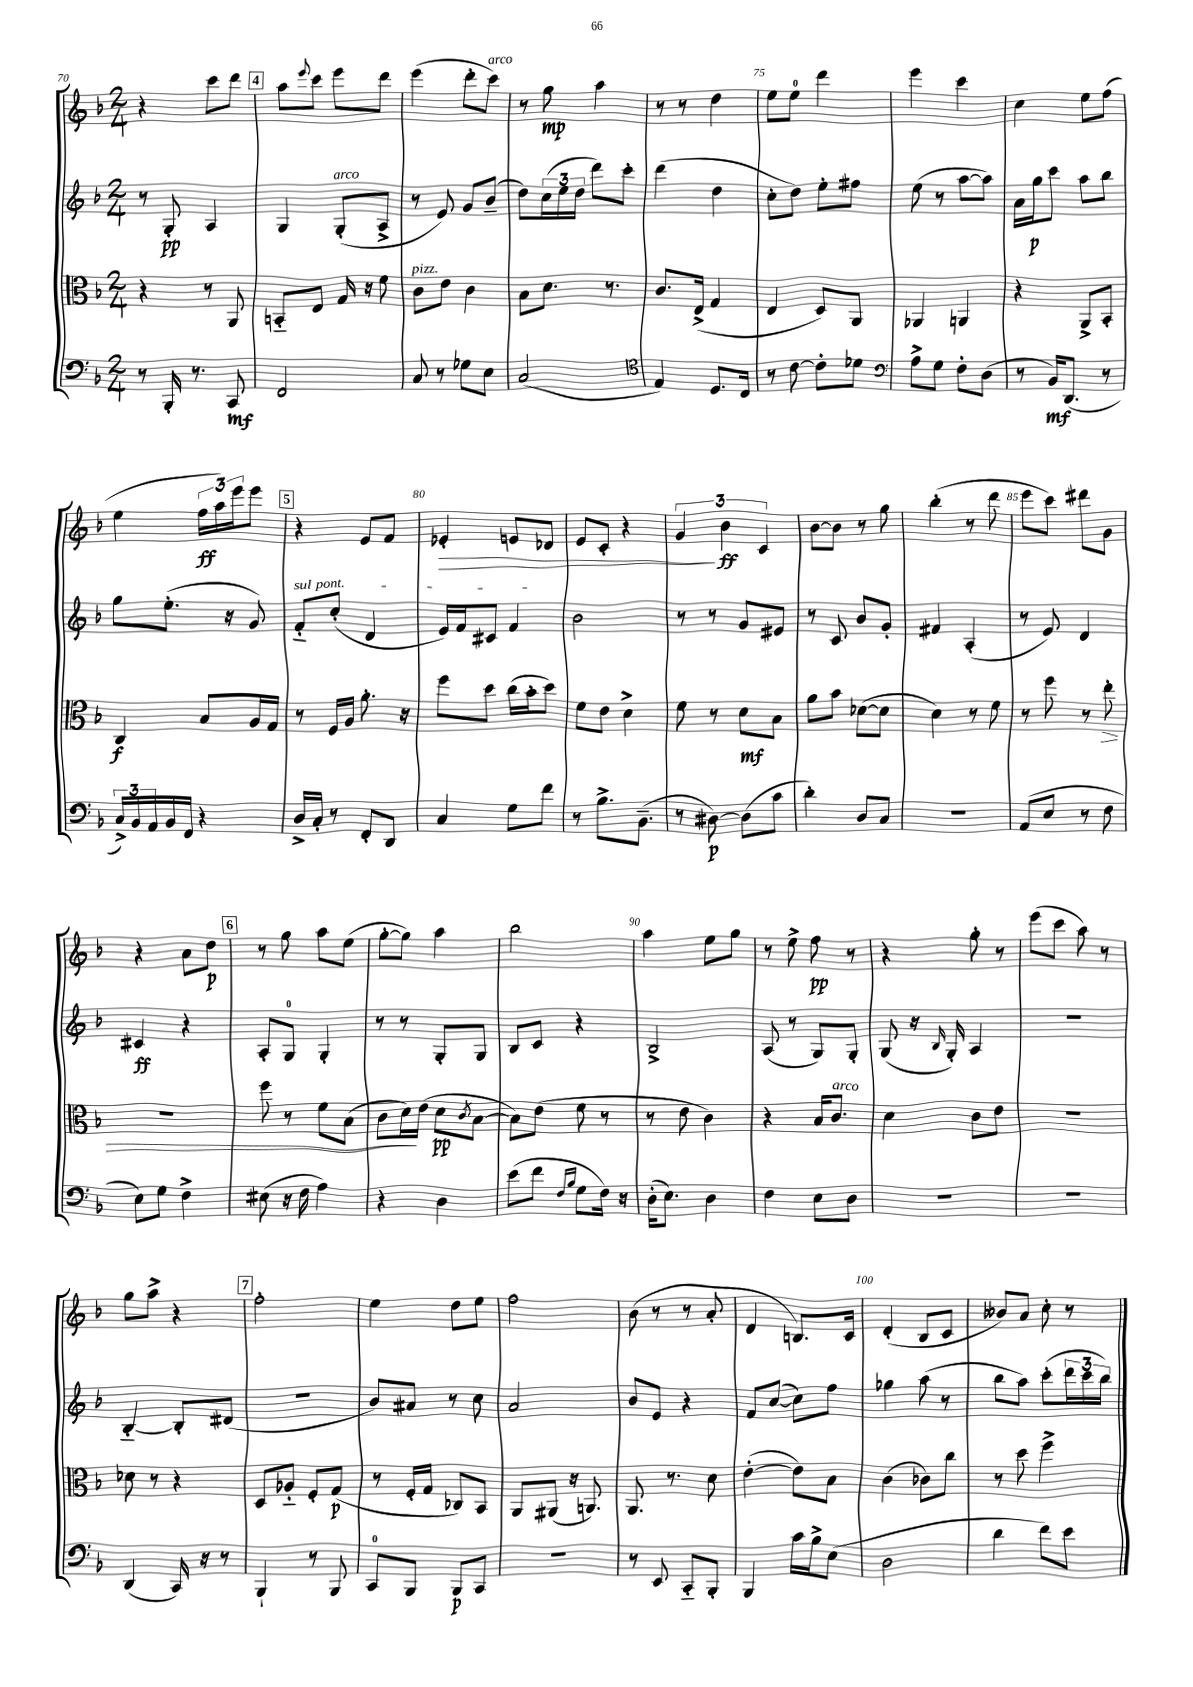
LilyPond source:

<<
\new StaffGroup <<
\new Staff = "s0" {
    \clef treble \key f \major \numericTimeSignature \time 2/4
    r4 c'''8 d'''8 |
    \mark \markup { \box "4" } a''8 \appoggiatura { e'''8 } c'''8 e'''8 d'''8 |
    e'''4( d'''8-. c'''8^\markup { \italic "arco" }) |
    r8 g''8\mp a''4 |
    r8 r8 d''4 |
    e''8 e''8-0 d'''4 |
    e'''4 c'''4 |
    c''4 e''8 f''8( |
    e''4 \tuplet 3/2 { f''16\ff a''16) e'''16 } e'''8 |
    \mark \markup { \box "5" } r4 e'8 f'8 |
    ees'4-.\> e'8 des'8 |
    e'8 c'8-. r4 |
    \tuplet 3/2 { g'4\! bes'4\ff c'4 } |
    bes'8~ bes'8 r8 g''8 |
    bes''4-.( r8 d'''8 |
    e'''8 c'''8) dis'''8 g'8 |
    r4 a'8 d''8\p |
    \mark \markup { \box "6" } r8 g''8 a''8 e''8( |
    g''8~-. g''8) a''4 |
    bes''2 |
    a''4 e''8 g''8 |
    r8 e''8-> f''8\pp r8 |
    r4 g''8-. r8 |
    e'''8( c'''8 a''8) r8 |
    g''8 a''8-> r4 |
    \mark \markup { \box "7" } f''2-. |
    e''4 d''8 e''8 |
    f''2 |
    bes'8( r8 r8 a'8-. |
    d'4 b8.) c'16 |
    d'4-.( bes8 c'8 |
    beses'8) a'8 c''8-. r8 \bar "|." |
}
\new Staff = "s1" {
    \clef treble \key f \major \numericTimeSignature \time 2/4
    r8 g8-.\pp a4 |
    \mark \markup { \box "4" } g4 g8-.^\markup { \italic "arco" }( a8-> |
    r8 e'8) g'8 bes'8--( |
    d''8) \tuplet 3/2 { c''16( e''16 d''16 } d'''8) c'''8-. |
    d'''4( d''4 |
    c''8-. d''8) e''8-. fis''8 |
    e''8( r8 a''8~ a''8) |
    a'16 g''16\p c'''8 a''8 bes''8 |
    g''8 e''8.-.( r16 g'8) |
    \mark \markup { \box "5" } \once \override TextSpanner.bound-details.left.text = \markup { \italic "sul pont." } f'8-_\startTextSpan c''8-.( d'4 |
    e'16) f'16 cis'8 f'4\stopTextSpan |
    bes'2 |
    r8 r8 g'8 eis'8 |
    r8 c'8 bes'8 g'8-. |
    fis'4 a4-.( |
    r8 e'8) d'4 |
    cis'4\ff r4 |
    \mark \markup { \box "6" } a8-. g8-0 g4-. |
    r8 r8 g8-. g8 |
    bes8 c'8 r4 |
    bes2-> |
    a8( r8 g8) g8-. |
    g8( r16 \grace { bes16 } g16-.) a4 |
    r2 |
    bes4~-_ bes8-. dis'8( |
    \mark \markup { \box "7" } R2 |
    bes'8) ais'8 r8 c''8 |
    a'2 |
    bes'8 e'8 r4 |
    f'8 c''8~( c''8) f''8 |
    ges''4 a''8( r8 |
    bes''8 a''8) c'''8-.( \tuplet 3/2 { d'''16 c'''16 bes''16) } \bar "|." |
}
\new Staff = "s2" {
    \clef alto \key f \major \numericTimeSignature \time 2/4
    r4 r8 a,8 |
    \mark \markup { \box "4" } b,8-_ e8 g16 r16 f'8 |
    c'8^\markup { \italic "pizz." } e'8 c'4 |
    bes8 d'8. r8. |
    c'8. e16->( g4 |
    e4 d8) a,8 |
    aes,4 a,4 |
    r4 a,8-> bes,8-. |
    c4\f bes8 a16 g16 |
    \mark \markup { \box "5" } r8 f16 a16 a'8.-. r16 |
    f''8 d''8 c''16( bes'16-. d''8) |
    f'8 e'8 d'4-> |
    f'8 r8 d'8\mf bes8 |
    a'8 bes'8 des'8~( des'8 |
    d'4) r8 f'8 |
    r8 f''8 r8 e''8-.\> |
    r2 |
    \mark \markup { \box "6" } f''8 r8 f'8 bes8( |
    c'8 d'16\!) e'16( d'8\pp \acciaccatura { c'8 } bes8~ |
    bes8) e'8( f'8 r8 |
    r8 e'8 c'4) |
    r4 bes16 c'8.^\markup { \italic "arco" } |
    d'4 c'8 e'8 |
    r2 |
    des'8 r8 r4 |
    \mark \markup { \box "7" } d8 aes8-_ f8-. g8\p( |
    r8 f16-. g16 ces8) bes,8 |
    a,8 ais,8( r16 a,8.) |
    a,8. r8. d'8 |
    e'4~-.( e'8) bes8 |
    c'4( ces'8) c''8 |
    r8 d''8 f''4-> \bar "|." |
}
\new Staff = "s3" {
    \clef bass \key f \major \numericTimeSignature \time 2/4
    r8 bes,,16-. r8. c,8\mf |
    \mark \markup { \box "4" } f,2 |
    c8 r8 ges8 e8 |
    c2( |
    \clef tenor e4) d8. c16 |
    r8 c'8~ c'8-. des'8 |
    \clef bass a8-> g8 f8-. d8( |
    r8 bes,16\mf) d,8.( r8 |
    \tuplet 3/2 { c16->) bes,16 a,16 } bes,16 f,16 r4 |
    \mark \markup { \box "5" } d16-> c16-. r8 f,8-. d,8 |
    c4 g8 f'8 |
    r8 bes8.-> bes,8.--( |
    r8 dis8~\p) dis8( c'8 |
    d'4-.) d8 c8 |
    r2 |
    a,8( e8 r8 f8 |
    e8) g8 f4-> |
    \mark \markup { \box "6" } eis8( r16 f16 a4) |
    r4 d4 |
    e'8( f'8 \grace { f16 bes16 } g8 f16) r16 |
    d16-.( e8.) d4 |
    f4 e8 d8 |
    R2 |
    R2 |
    d,4( c,16) r16 r8 |
    \mark \markup { \box "7" } bes,,4-! r8 bes,,8 |
    c,8-0 bes,,8 bes,,8\p c,8 |
    r2 |
    r8 e,8 c,8-_ bes,,8-. |
    bes,,4 c'16 bes16-> e8( |
    d2 |
    d'4 f'8) e'8 \bar "|." |
}
>>
>>
\layout { \context { \Score currentBarNumber = #70 \override BarNumber.break-visibility = ##(#f #t #t) barNumberVisibility = #(every-nth-bar-number-visible 5) } }
